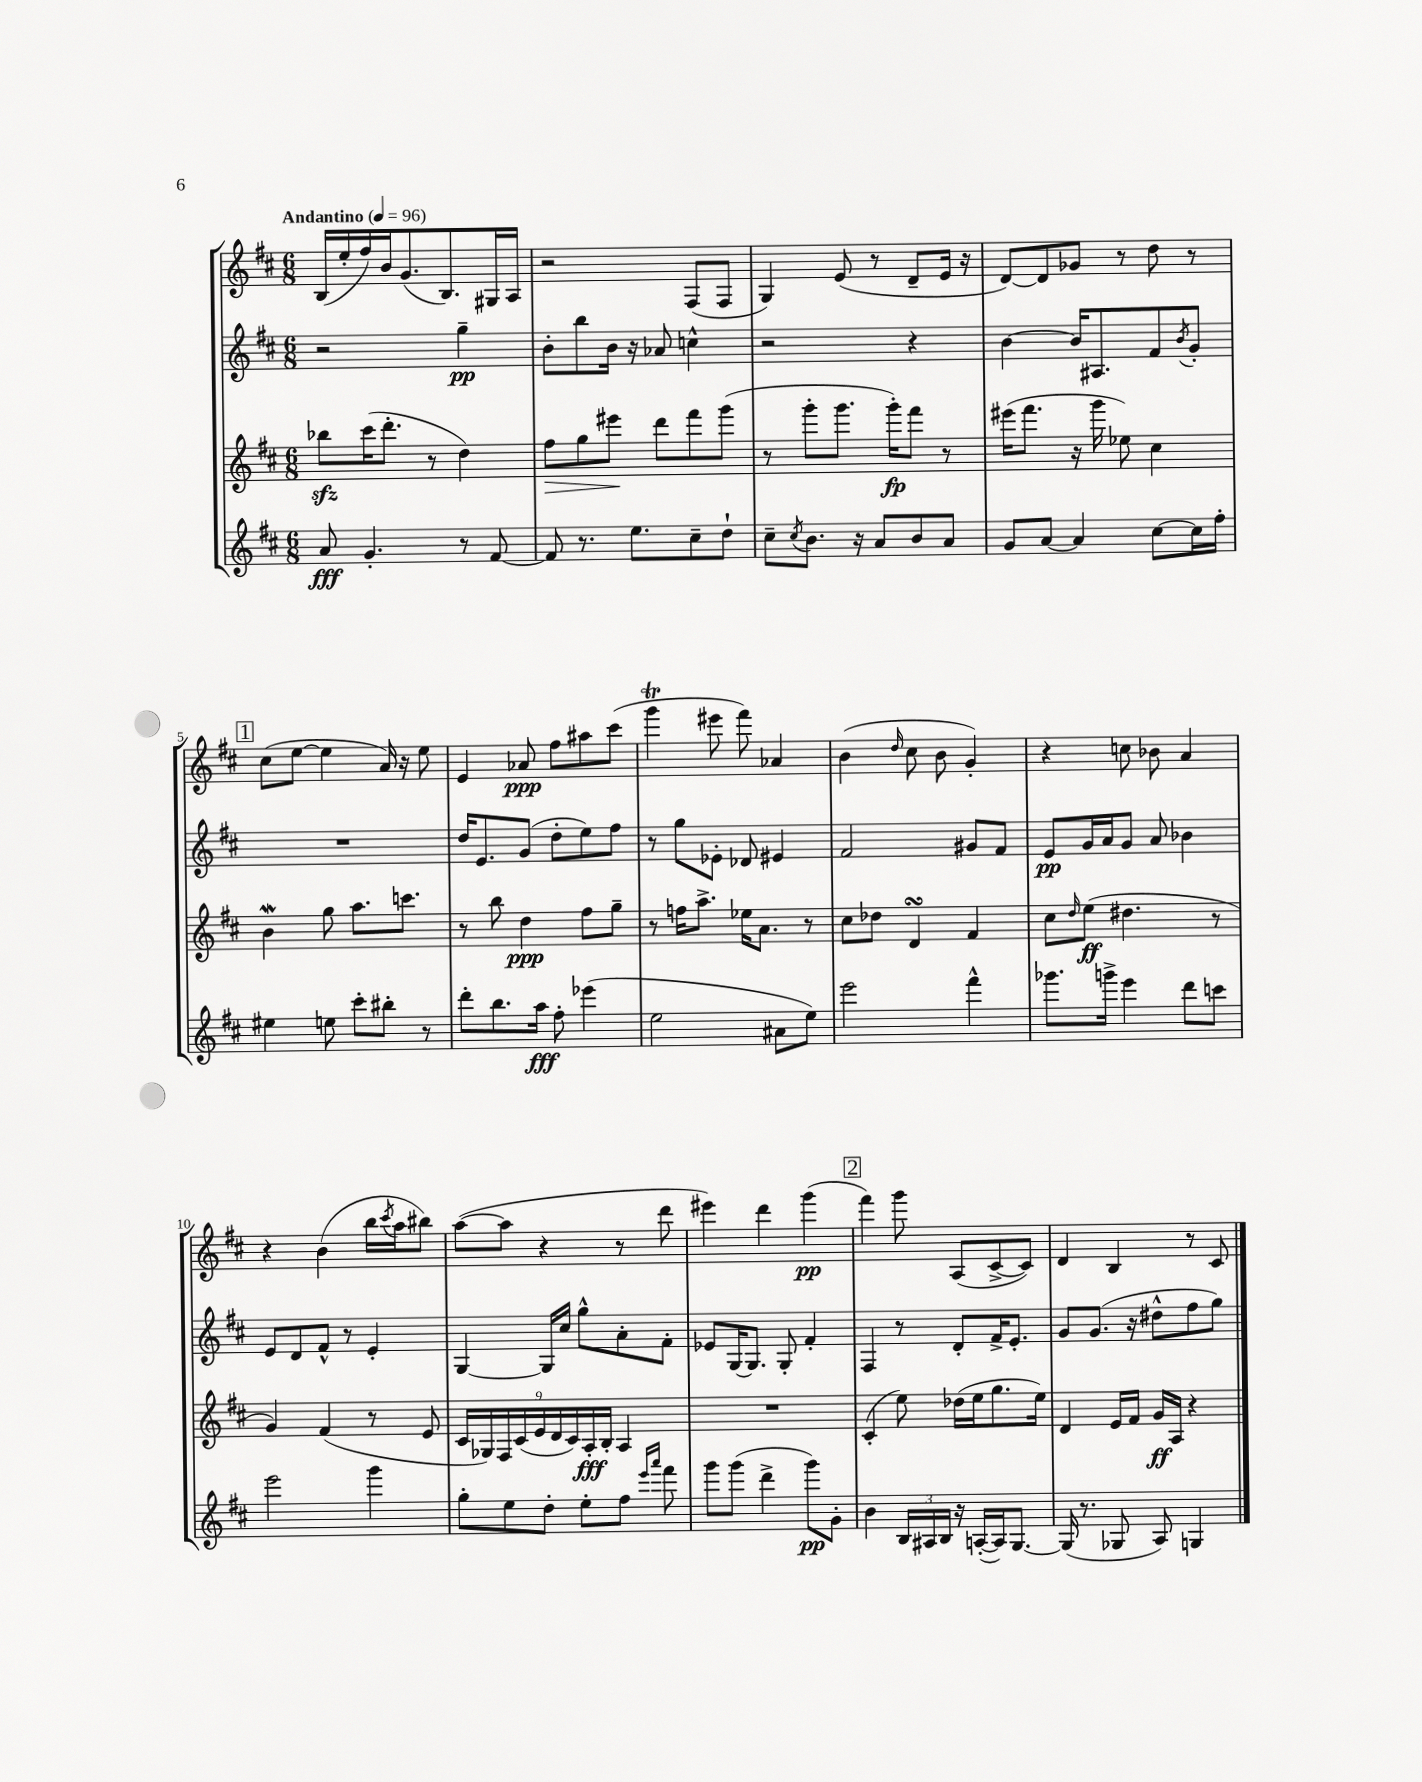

**kern	**dynam	**kern	**dynam	**kern	**dynam	**kern	**dynam
*part4	*part4	*part3	*part3	*part2	*part2	*part1	*part1
*staff4	*staff4	*staff3	*staff3	*staff2	*staff2	*staff1	*staff1
*clefG2	*	*clefG2	*	*clefG2	*	*clefG2	*
*k[f#c#]	*	*k[f#c#]	*	*k[f#c#]	*	*k[f#c#]	*
*M6/8	*	*M6/8	*	*M6/8	*	*M6/8	*
*MM96	*	*MM96	*	*MM96	*	*MM96	*
=1	=1	=1	=1	=1	=1	=1	=1
!	!	!	!	!	!	!LO:TX:a:B:t=Andantino	!
8a/	fff	8bb-Xzz\L	.	2r	.	(16B/LL	.
.	.	.	.	.	.	16ee'/	.
4.g'/	.	(16ccc#\K	.	.	.	16ff#/)	.
.	.	8.ddd'\J	.	.	.	16b/J	.
.	.	.	.	.	.	(8.g/	.
.	.	8r	.	.	.	.	.
.	.	.	.	.	.	8.B/)	.
8r	.	4dd\)	.	4gg~\	pp	.	.
[8f#/	.	.	.	.	.	16G#X/L	.
.	.	.	.	.	.	16A/JJ	.
=2	=2	=2	=2	=2	=2	=2	=2
!	!	!	!LO:HP:b	!	!	!	!
8f#/]	.	8ff#\L	>	8b'\L	.	2r	.
8.r	.	8gg\	.	8bb\	.	.	.
.	.	8eee#X\J	.	16b\Jk	.	.	.
8.ee\L	.	.	.	16r	.	.	.
.	.	8ddd\L	]	8a-X/	.	.	.
8cc#~\	.	8fff#\	.	4ccn^^\	.	(8F#/L	.
8dd`\J	.	(8ggg\J	.	.	.	8F#/J	.
=3	=3	=3	=3	=3	=3	=3	=3
8cc#~\L	.	8r	.	2r	.	4G/)	.
8qcc#/	.	.	.	.	.	.	.
8.b\J	.	8ggg'\L	.	.	.	.	.
.	.	8.ggg\J	.	.	.	(8e/	.
16r	.	.	.	.	.	.	.
8a/L	.	.	.	.	.	8r	.
.	.	16ggg'\KL)	fp	.	.	.	.
8b/	.	8fff#\J	.	4r	.	8d~/L	.
8a/J	.	8r	.	.	.	16e/Jk	.
.	.	.	.	.	.	16r	.
=4	=4	=4	=4	=4	=4	=4	=4
8g/L	.	(16eee#X\KL	.	[4b\	.	[8d/L)	.
.	.	8.fff#\J	.	.	.	.	.
[8a/J	.	.	.	.	.	8d/]	.
4a/]	.	16r	.	16b/KL]	.	8g-X/J	.
.	.	16ggg\	.	8.A#X/	.	.	.
.	.	8ee-X\)	.	.	.	8r	.
[8cc#\L	.	4cc#\	.	8f#/	.	8dd\	.
.	.	.	.	8qb/	.	.	.
16cc#\L]	.	.	.	8g'/J	.	8r	.
16ff#'\JJ	.	.	.	.	.	.	.
!!LO:LB:g=z
!!LO:REH:place=s1:t=1
=5	=5	=5	=5	=5	=5	=5	=5
4ee#X\	.	4bW\	.	2.r	.	(8cc#\L	.
.	.	.	.	.	.	[8ee\J	.
8een\	.	8gg\	.	.	.	4ee\]	.
8ccc#'\L	.	8.aa\L	.	.	.	.	.
8bb#X'\J	.	.	.	.	.	16a/)	.
.	.	8.cccn\J	.	.	.	16r	.
8r	.	.	.	.	.	8ee\	.
=6	=6	=6	=6	=6	=6	=6	=6
8ddd'\L	.	8r	.	16dd/KL	.	4e/	.
.	.	.	.	8.e/	.	.	.
8.bb\	.	8bb\	.	.	.	.	.
.	.	4dd\	ppp	(8g/J	.	8a-X/	ppp
16aa\Jk	fff	.	.	.	.	.	.
8ff#'\	.	.	.	8dd'\L	.	8ff#\L	.
(4eee-X\	.	8ff#\L	.	8ee\)	.	8aa#X\	.
.	.	8gg~\J	.	8ff#\J	.	(8ccc#\J	.
=7	=7	=7	=7	=7	=7	=7	=7
2ee\	.	8r	.	8r	.	4gggT\	.
.	.	16ffn\KL	.	8gg\L	.	.	.
.	.	8.aa^\J	.	.	.	.	.
.	.	.	.	8e-X'\J	.	8eee#X\	.
.	.	16ee-X\KL	.	8d-X/	.	8fff#\)	.
.	.	8.a\J	.	.	.	.	.
8a#X\L	.	.	.	4e#X/	.	4a-X/	.
8ee\J)	.	8r	.	.	.	.	.
=8	=8	=8	=8	=8	=8	=8	=8
2eee\	.	8cc#\L	.	2f#/	.	(4b\	.
.	.	8dd-X\J	.	.	.	.	.
.	.	.	.	.	.	16qqdd/	.
.	.	4dsSSs/	.	.	.	8cc#\	.
.	.	.	.	.	.	8b\	.
4fff#^^\	.	4f#/	.	8g#X/L	.	4g'/)	.
.	.	.	.	8f#/J	.	.	.
=9	=9	=9	=9	=9	=9	=9	=9
8.ggg-X\L	.	8cc#\L	.	8e/L	pp	4r	.
.	.	16qqdd/	.	.	.	.	.
.	.	(8ee\J	ff	16g/L	.	.	.
16gggn^\Jk	.	.	.	16a/J	.	.	.
4eee\	.	4.dd#X\	.	8g/J	.	8ccn\	.
.	.	.	.	8a/	.	8b-X\	.
8ddd\L	.	.	.	4b-X\	.	4a/	.
8cccn\J	.	8r	.	.	.	.	.
!!LO:LB:g=z
=10	=10	=10	=10	=10	=10	=10	=10
2eee\	.	4g/)	.	8e/L	.	4r	.
.	.	.	.	8d/	.	.	.
.	.	(4f#/	.	8f#^^/J	.	(4b\	.
.	.	.	.	8r	.	.	.
4ggg\	.	8r	.	4e'/	.	16bb\LL	.
.	.	.	.	.	.	8qccc#/	.
.	.	.	.	.	.	16aa\J	.
.	.	8e/	.	.	.	8bb#X\J)	.
=11	=11	=11	=11	=11	=11	=11	=11
8gg'\L	.	18c#/LL	.	[4G/	.	([8aa\L	.
.	.	18G-X/)	.	.	.	.	.
.	.	18F#/	.	.	.	.	.
8ee\	.	.	.	.	.	8aa\J]	.
.	.	(18c#/	.	.	.	.	.
.	.	18e/	.	.	.	.	.
8dd'\J	.	.	.	16G/LL]	.	4r	.
.	.	18d/	.	.	.	.	.
.	.	.	.	16cc#/JJ	.	.	.
.	.	18c#/)	.	.	.	.	.
8ee'\L	.	.	.	8gg^^\L	.	.	.
.	.	18A'/	fff	.	.	.	.
.	.	18B'/JJ	.	.	.	.	.
8ff#\J	.	4A/	.	8a'\	.	8r	.
16qqeee/LL	.	.	.	.	.	.	.
16qqaaa/JJ	.	.	.	.	.	.	.
8fff#\	.	.	.	8f#'\J	.	8ddd\	.
=12	=12	=12	=12	=12	=12	=12	=12
8ggg\L	.	2.r	.	8e-X/L	.	4eee#X\)	.
(8ggg\J	.	.	.	[16G/K	.	.	.
.	.	.	.	8.G/J]	.	.	.
4ddd^\	.	.	.	.	.	4ddd\	.
.	.	.	.	8G'/	.	.	.
8ggg\L)	pp	.	.	4f#'/	.	(4ggg\	pp
8g'\J	.	.	.	.	.	.	.
!!LO:REH:place=s1:t=2
=13	=13	=13	=13	=13	=13	=13	=13
4b\	.	(4c#'/	.	4F#/	.	4fff#\)	.
24B/LL	.	8ee\)	.	8r	.	8ggg\	.
24A#X/	.	.	.	.	.	.	.
24B/JJ	.	.	.	.	.	.	.
16r	.	(16dd-X\LL	.	8d'/L	.	(8A/L	.
([16An'/LL	.	16ee\J	.	.	.	.	.
16A/J])	.	8.gg\	.	16f#^/K	.	[8c#^/	.
[8.G/J	.	.	.	8.e'/J	.	.	.
.	.	.	.	.	.	8c#/J])	.
.	.	16ee\Jk)	.	.	.	.	.
=14	=14	=14	=14	=14	=14	=14	=14
(16G/]	.	4d/	.	8g/L	.	4d/	.
8.r	.	.	.	.	.	.	.
.	.	.	.	(8.g/J	.	.	.
8G-X/	.	16e/LL	.	.	.	4B/	.
.	.	16f#/JJ	.	16r	.	.	.
8A/)	.	16g/LL	ff	8dd#X^^\L	.	.	.
.	.	16A/JJ	.	.	.	.	.
4Gn/	.	4r	.	8ff#\	.	8r	.
.	.	.	.	8gg\J)	.	8c#/	.
==	==	==	==	==	==	==	==
*-	*-	*-	*-	*-	*-	*-	*-
